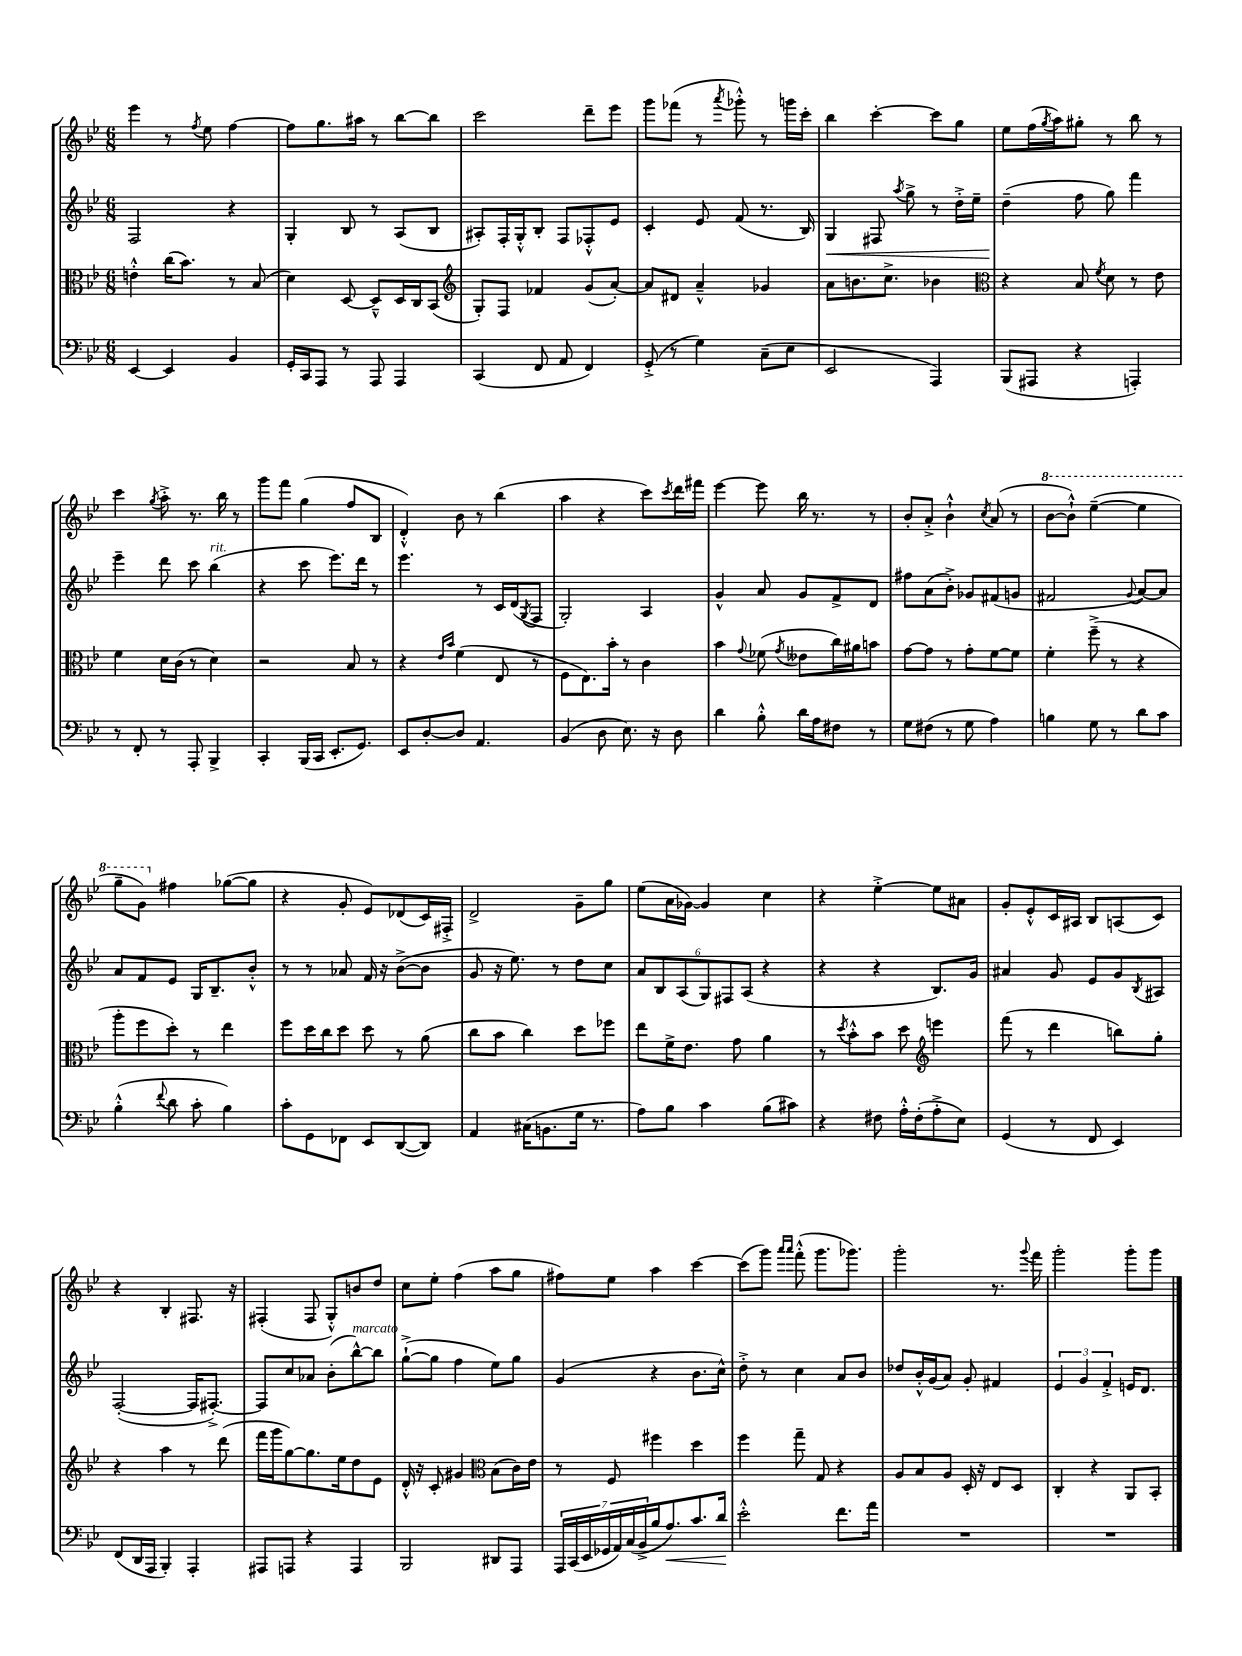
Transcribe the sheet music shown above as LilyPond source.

<<
\new StaffGroup <<
\new Staff = "s0" {
    \clef treble \key bes \major \numericTimeSignature \time 6/8
    ees'''4 r8 \acciaccatura { f''8 } ees''8 f''4~ |
    f''8 g''8. ais''16 r8 bes''8~ bes''8 |
    c'''2 d'''8-- ees'''8 |
    g'''8 fes'''8( r8 \acciaccatura { a'''8 } ges'''8-.-^) r8 g'''16 c'''16-. |
    bes''4 c'''4~-. c'''8 g''8 |
    ees''8 f''16( \acciaccatura { g''8 } a''16) gis''8-. r8 bes''8 r8 |
    c'''4 \acciaccatura { g''8 } a''8-.-> r8. bes''16 r8 |
    g'''8 f'''8 g''4( f''8 bes8 |
    d'4-.-^) bes'8 r8 bes''4( |
    a''4 r4 c'''8) \acciaccatura { c'''8 } d'''16 fis'''16 |
    ees'''4~ ees'''8 bes''16 r8. r8 |
    bes'8-. a'8-.-> bes'4-!-^ \acciaccatura { c''8 } a'8( r8 |
    \ottava #1 bes''8~ bes''8-!-^) ees'''4~--( ees'''4 |
    g'''8-- g''8) \ottava #0 fis''4 ges''8~( ges''8 |
    r4 g'8-. ees'8) des'8( c'16) fis16-.-> |
    d'2-> g'8-- g''8 |
    ees''8( a'16 ges'16~) ges'4 c''4 |
    r4 ees''4~-.-> ees''8 ais'8 |
    g'8-. ees'8-.-^ c'16 ais16 bes8 a8( c'8) |
    r4 bes4-. fis8. r16 |
    fis4-.( fis8 g8-.-^) b'8 d''8 |
    c''8 ees''8-. f''4( a''8 g''8 |
    fis''8) ees''8 a''4 c'''4~ |
    c'''8( g'''8) \grace { a'''16 a'''16 } f'''8-.-^( g'''8. ges'''8.) |
    g'''2-. r8. \appoggiatura { g'''8 } f'''16 |
    g'''2-. g'''8-. g'''8 \bar "|." |
}
\new Staff = "s1" {
    \clef treble \key bes \major \numericTimeSignature \time 6/8
    f2 r4 |
    g4-. bes8 r8 a8( bes8 |
    ais8-.) f16-. g16-.-^ bes8-. f8 fes8-.-^ ees'8 |
    c'4-. ees'8 f'8( r8. bes16) |
    g4\< fis8 \acciaccatura { a''8 } g''8-> r8 d''16-.-> ees''16-- |
    d''4--\!( f''8 g''8) f'''4 |
    ees'''4-- d'''8 c'''8 bes''4^\markup { \italic "rit." }( |
    r4 c'''8 ees'''8.) d'''16 r8 |
    ees'''4. r8 c'16 d'16( \acciaccatura { g8 } f8 |
    g2-.) a4 |
    g'4-^ a'8 g'8 f'8-> d'8 |
    fis''8 a'8( bes'8-.->) ges'8 fis'8( g'8 |
    fis'2 \appoggiatura { g'8 } a'8~) a'8 |
    a'8 f'8 ees'8 g16 bes8.-- bes'8-.-^ |
    r8 r8 aes'8 f'16 r16 bes'8~->( bes'8 |
    g'8 r16 ees''8.) r8 d''8 c''8 |
    \tuplet 6/4 { a'8 bes8 a8( g8) fis8 a8( } r4 |
    r4 r4 bes8.) g'16 |
    ais'4 g'8 ees'8 g'8 \acciaccatura { bes8 } ais8 |
    f2~-.( f16 fis8.~-.->) |
    fis8 c''8 aes'8 bes'8-.( bes''8~-^^\markup { \italic "marcato" }) bes''8 |
    g''8~-!->( g''8 f''4 ees''8) g''8 |
    g'4( r4 bes'8. c''16-^) |
    d''8-.-> r8 c''4 a'8 bes'8 |
    des''8 bes'16-.-^ g'16( a'8) g'8-. fis'4 |
    \tuplet 3/2 { ees'4 g'4 f'4-.-> } e'16 d'8. \bar "|." |
}
\new Staff = "s2" {
    \clef alto \key bes \major \numericTimeSignature \time 6/8
    e'4-.-^ c''16( bes'8.) r8 bes8( |
    d'4) d8~ d8---^ d16 c16 bes,8( |
    \clef treble g8-.) f8 fes'4 g'8( a'8~-.) |
    a'8 dis'8 a'4---^ ges'4 |
    a'8 b'8. c''8.-> bes'4 |
    \clef alto r4 bes8 \acciaccatura { f'8 } d'8 r8 ees'8 |
    f'4 d'16 c'16( r8 d'4) |
    r2 bes8 r8 |
    r4 \grace { ees'16 bes'16 } f'4( ees8 r8 |
    f8 ees8.) bes'16-. r8 c'4 |
    bes'4 \appoggiatura { g'8 } fes'8( \acciaccatura { g'8 } eeses'8 c''16) ais'16 b'8 |
    g'8~ g'8 r8 g'8-. f'8~ f'8 |
    f'4-. f''8--->( r8 r4 |
    a''8-. f''8 d''8-.) r8 ees''4 |
    f''8 d''16 c''16 d''8 d''8 r8 a'8( |
    c''8 bes'8 c''4) d''8 fes''8 |
    ees''8 f'16-> ees'8. g'8 a'4 |
    r8 \acciaccatura { d''8 } bes'8-.-^ bes'8 d''8 \clef treble e'''4 |
    f'''8( r8 d'''4 b''8) g''8-. |
    r4 a''4 r8 d'''8( |
    f'''16 g'''16 g''8~) g''8. ees''16 d''8 ees'8 |
    d'16-.-^ r16 c'8-. gis'4 \clef alto bes8( c'16) ees'16 |
    r8 f8 fis''4 d''4 |
    f''4 g''8-- g8 r4 |
    a8 bes8 a8 d16-. r16 ees8 d8 |
    c4-. r4 a,8 bes,8-. \bar "|." |
}
\new Staff = "s3" {
    \clef bass \key bes \major \numericTimeSignature \time 6/8
    ees,4~ ees,4 bes,4 |
    g,16-. c,16 a,,8 r8 a,,8 a,,4 |
    c,4( f,8 a,8 f,4) |
    g,8-.->( r8 g4) c8--( ees8 |
    ees,2 a,,4) |
    bes,,8( ais,,8 r4 a,,4-.) |
    r8 f,8-. r8 a,,8-. bes,,4-> |
    c,4-. bes,,16( c,16 ees,8.-. g,8.) |
    ees,8 d8~-. d8 a,4. |
    bes,4( d8 ees8.) r16 d8 |
    d'4 bes8-.-^ d'16 a16 fis8 r8 |
    g8 fis8( r8 g8 a4) |
    b4 g8 r8 d'8 c'8 |
    bes4-.-^( \appoggiatura { f'8 } d'8 c'8-. bes4) |
    c'8-. g,8 fes,8 ees,8 d,8~( d,8) |
    a,4 cis16( b,8. g16 r8. |
    a8) bes8 c'4 bes8( cis'8) |
    r4 fis8 a16-.-^ fis16-.( a8-.-> ees8) |
    g,4( r8 f,8 ees,4) |
    f,8( d,16 a,,16 bes,,4-.) a,,4-. |
    ais,,8 a,,8 r4 a,,4 |
    bes,,2 dis,8 a,,8 |
    \tuplet 7/4 { a,,16 c,16( ees,16 ges,16 a,16) c16( bes,16-> } bes16 a8.\<) c'8. d'16\! |
    ees'2-.-^ f'8. a'16 |
    R2. |
    R2. \bar "|." |
}
>>
>>
\layout { \context { \Score \remove "Bar_number_engraver" } }
